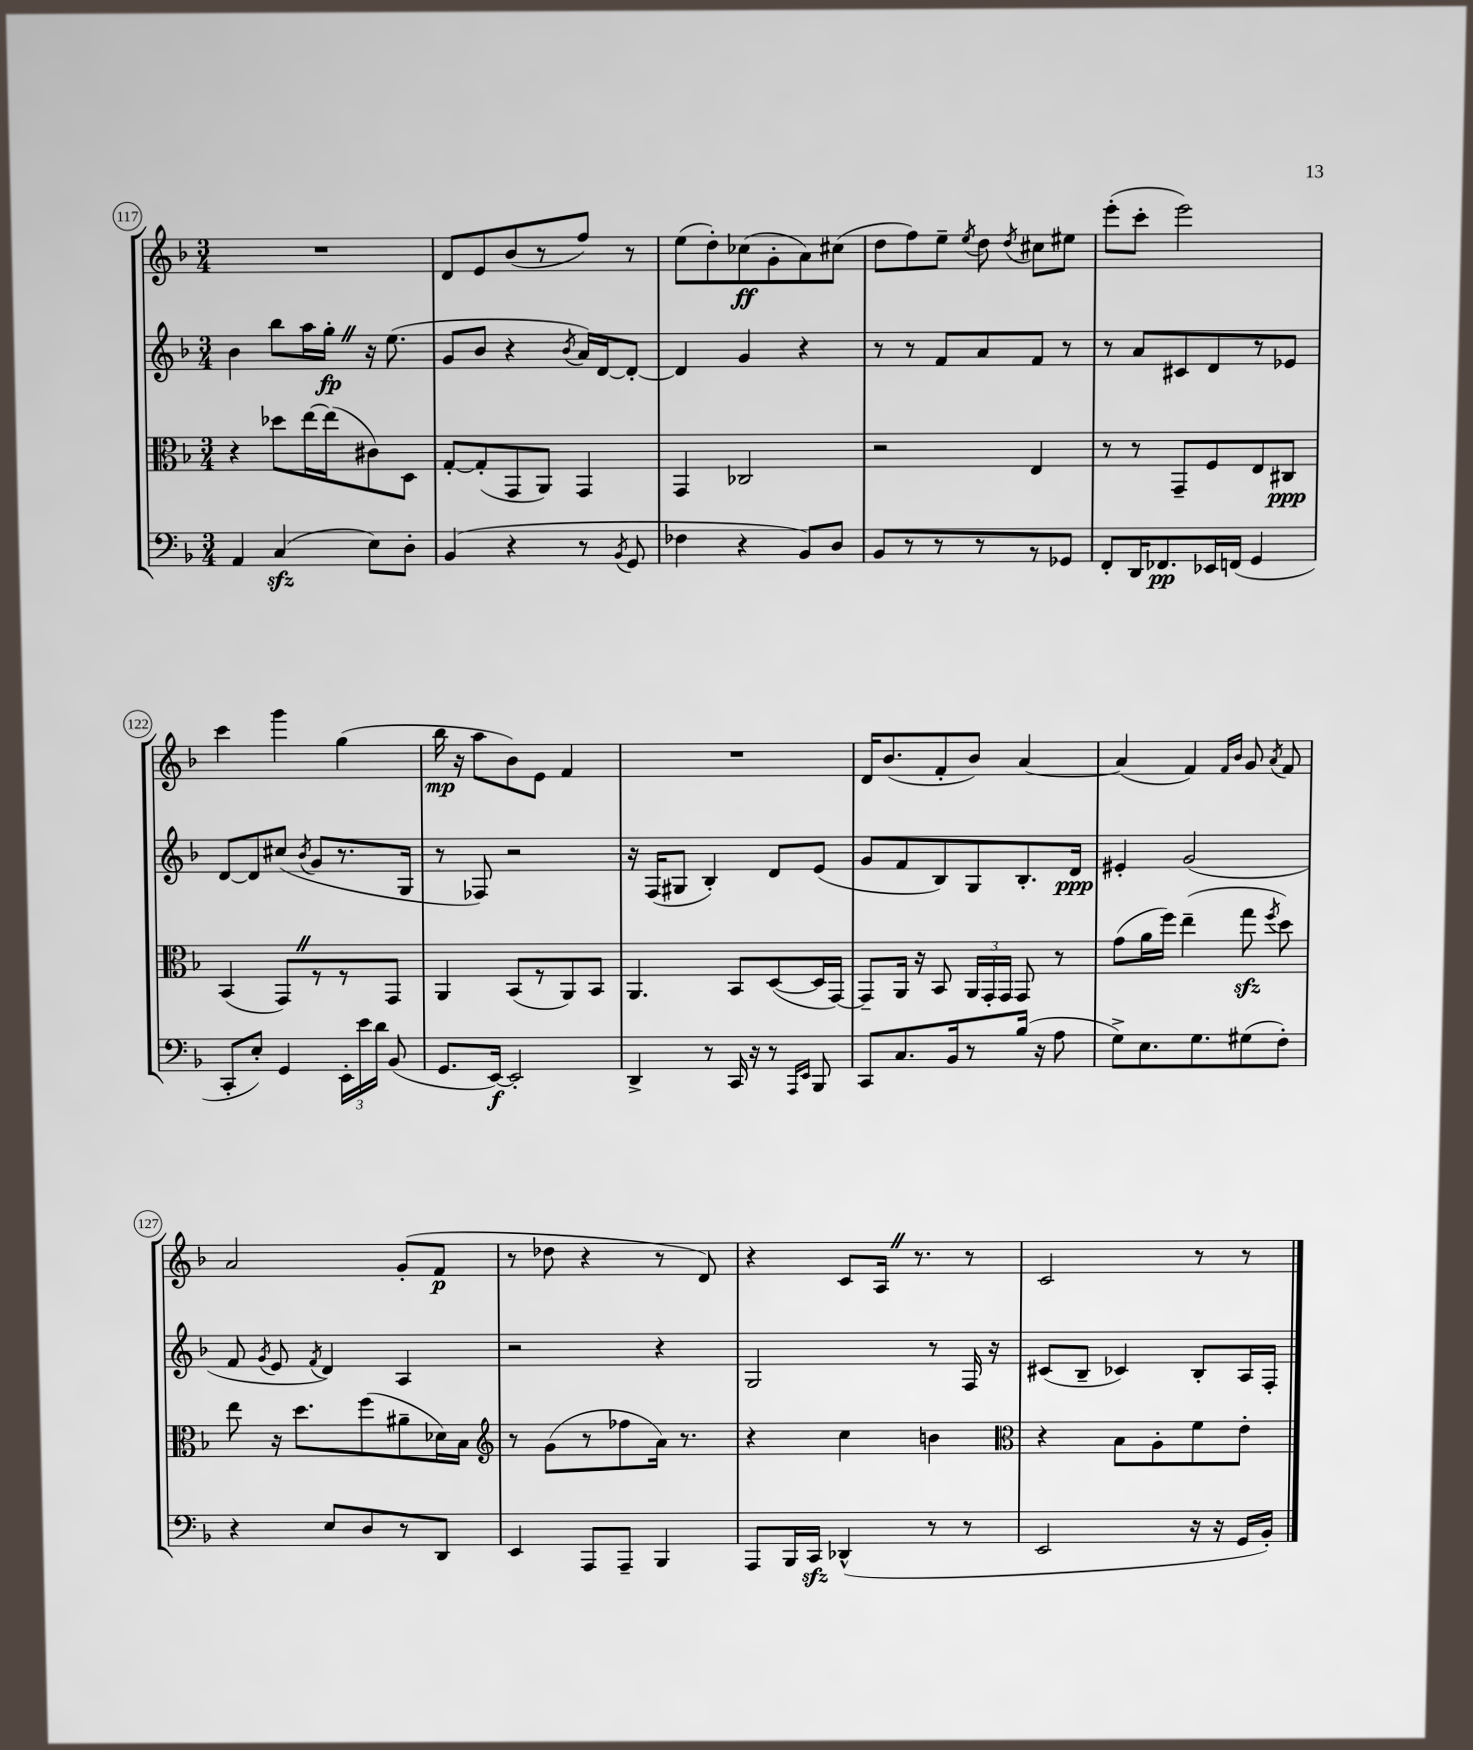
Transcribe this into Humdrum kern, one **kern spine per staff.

**kern	**kern	**kern	**kern
*staff4	*staff3	*staff2	*staff1
*clefF4	*clefC3	*clefG2	*clefG2
*k[b-]	*k[b-]	*k[b-]	*k[b-]
*M3/4	*M3/4	*M3/4	*M3/4
4AA	4r	4b-	2.r
(4C	8dd-	8bb-	.
.	[16ee	16aa	.
.	(16ee]	16gg'	.
8E)	8c#)	16r	.
.	.	(8.ee	.
8D'	8D	.	.
=	=	=	=
(4BB-	[8G'	8g	8d
.	(8G']	8b-	8e
4r	8GG	4r	(8b-
.	8AA)	.	8r
.	.	8qb-	.
8r	4GG	16a)	8ff)
.	.	[16d	.
8qBB-	.	.	.
8GG	.	8d'_	8r
=	=	=	=
4F-	4GG	4d]	(8ee
.	.	.	8dd')
4r	2C-	4g	(8cc-
.	.	.	8g'
8BB-)	.	4r	8a)
8D	.	.	(8cc#
=	=	=	=
8BB-	2r	8r	8dd
8r	.	8r	8ff)
8r	.	8f	8ee~
.	.	.	8qee
8r	.	8a	8dd
.	.	.	8qdd
8r	4E	8f	8cc#
8GG-	.	8r	8ee#
=	=	=	=
8FF'	8r	8r	(8eee'
16DD	8r	8a	8ccc'
8.FF-	.	.	.
.	8GG~	8c#	2eee)
16EE-	8F	8d	.
(16FF	.	.	.
4GG	8E	8r	.
.	8C#	8e-	.
=	=	=	=
8CC'	(4BB-	[8d	4ccc
8E')	.	8d]	.
4GG	8GG)	(8cc#	4ggg
.	.	8qb-	.
.	8r	8g	.
24EE'	8r	8.r	(4gg
24e	.	.	.
24d	.	.	.
(8BB-	8GG	.	.
.	.	16G	.
=	=	=	=
8.GG	4AA	8r	16bb-
.	.	.	16r
.	.	8F-)	8aa
[16EE)	.	.	.
2EE']	(8BB-	2r	8b-)
.	8r	.	8e
.	8AA)	.	4f
.	8BB-	.	.
=	=	=	=
4DD^	4.AA	16r	2.r
.	.	(16F	.
.	.	8G#	.
8r	.	4B-')	.
16CC	8BB-	.	.
16r	.	.	.
8r	([8D	8d	.
16qqAAA	.	.	.
16qqEE	.	.	.
8BBB-	16D]	(8e	.
.	[16GG)	.	.
=	=	=	=
8CC	8GG~]	8g	16d
.	.	.	(8.b-
8.C	16AA	8f	.
.	16r	.	.
.	8BB-	8B-)	8f'
16BB-	.	.	.
8r	24AA	8G	8b-)
.	24GG'	.	.
.	24GG	.	.
(16B-	8GG	8.B-'	[4a
16r	.	.	.
8A	8r	.	.
.	.	16d	.
=	=	=	=
8G^)	(8g	4e#'	(4a]
8.E	16a	.	.
.	16ff)	.	.
.	(4ee~	(2g	4f)
8.G	.	.	.
.	.	.	16qqf
.	.	.	16qqb-
(8G#	8gg	.	8g
.	8qff	.	8qa
8F')	8dd)	.	8f
=	=	=	=
4r	8ee	8f	2a
.	.	8qg	.
.	16r	8e	.
.	8.dd	.	.
.	.	8qf	.
8E	.	4d)	.
8D	(8ff	.	.
8r	8a#~	4A	(8g'
8DD	16d-)	.	8f
.	16B-	.	.
=	=	=	=
*	*clefG2	*	*
4EE	8r	2r	8r
.	(8g	.	8dd-
8AAA	8r	.	4r
8AAA~	8ff-	.	.
4BBB-	16a)	4r	8r
.	8.r	.	.
.	.	.	8d)
=	=	=	=
8AAA	4r	2G	4r
16BBB-	.	.	.
16CC	.	.	.
(4DD-^^	4cc	.	8c
.	.	.	16A
.	.	.	8.r
8r	4b	8r	.
8r	.	16F	8r
.	.	16r	.
=	=	=	=
*	*clefC3	*	*
2EE	4r	(8c#	2c
.	.	8B-~	.
.	8B-	4c-)	.
.	8A'	.	.
16r	8f	8B-'	8r
16r	.	.	.
16GG	8e'	16A	8r
16BB-')	.	16F'	.
==	==	==	==
*-	*-	*-	*-
